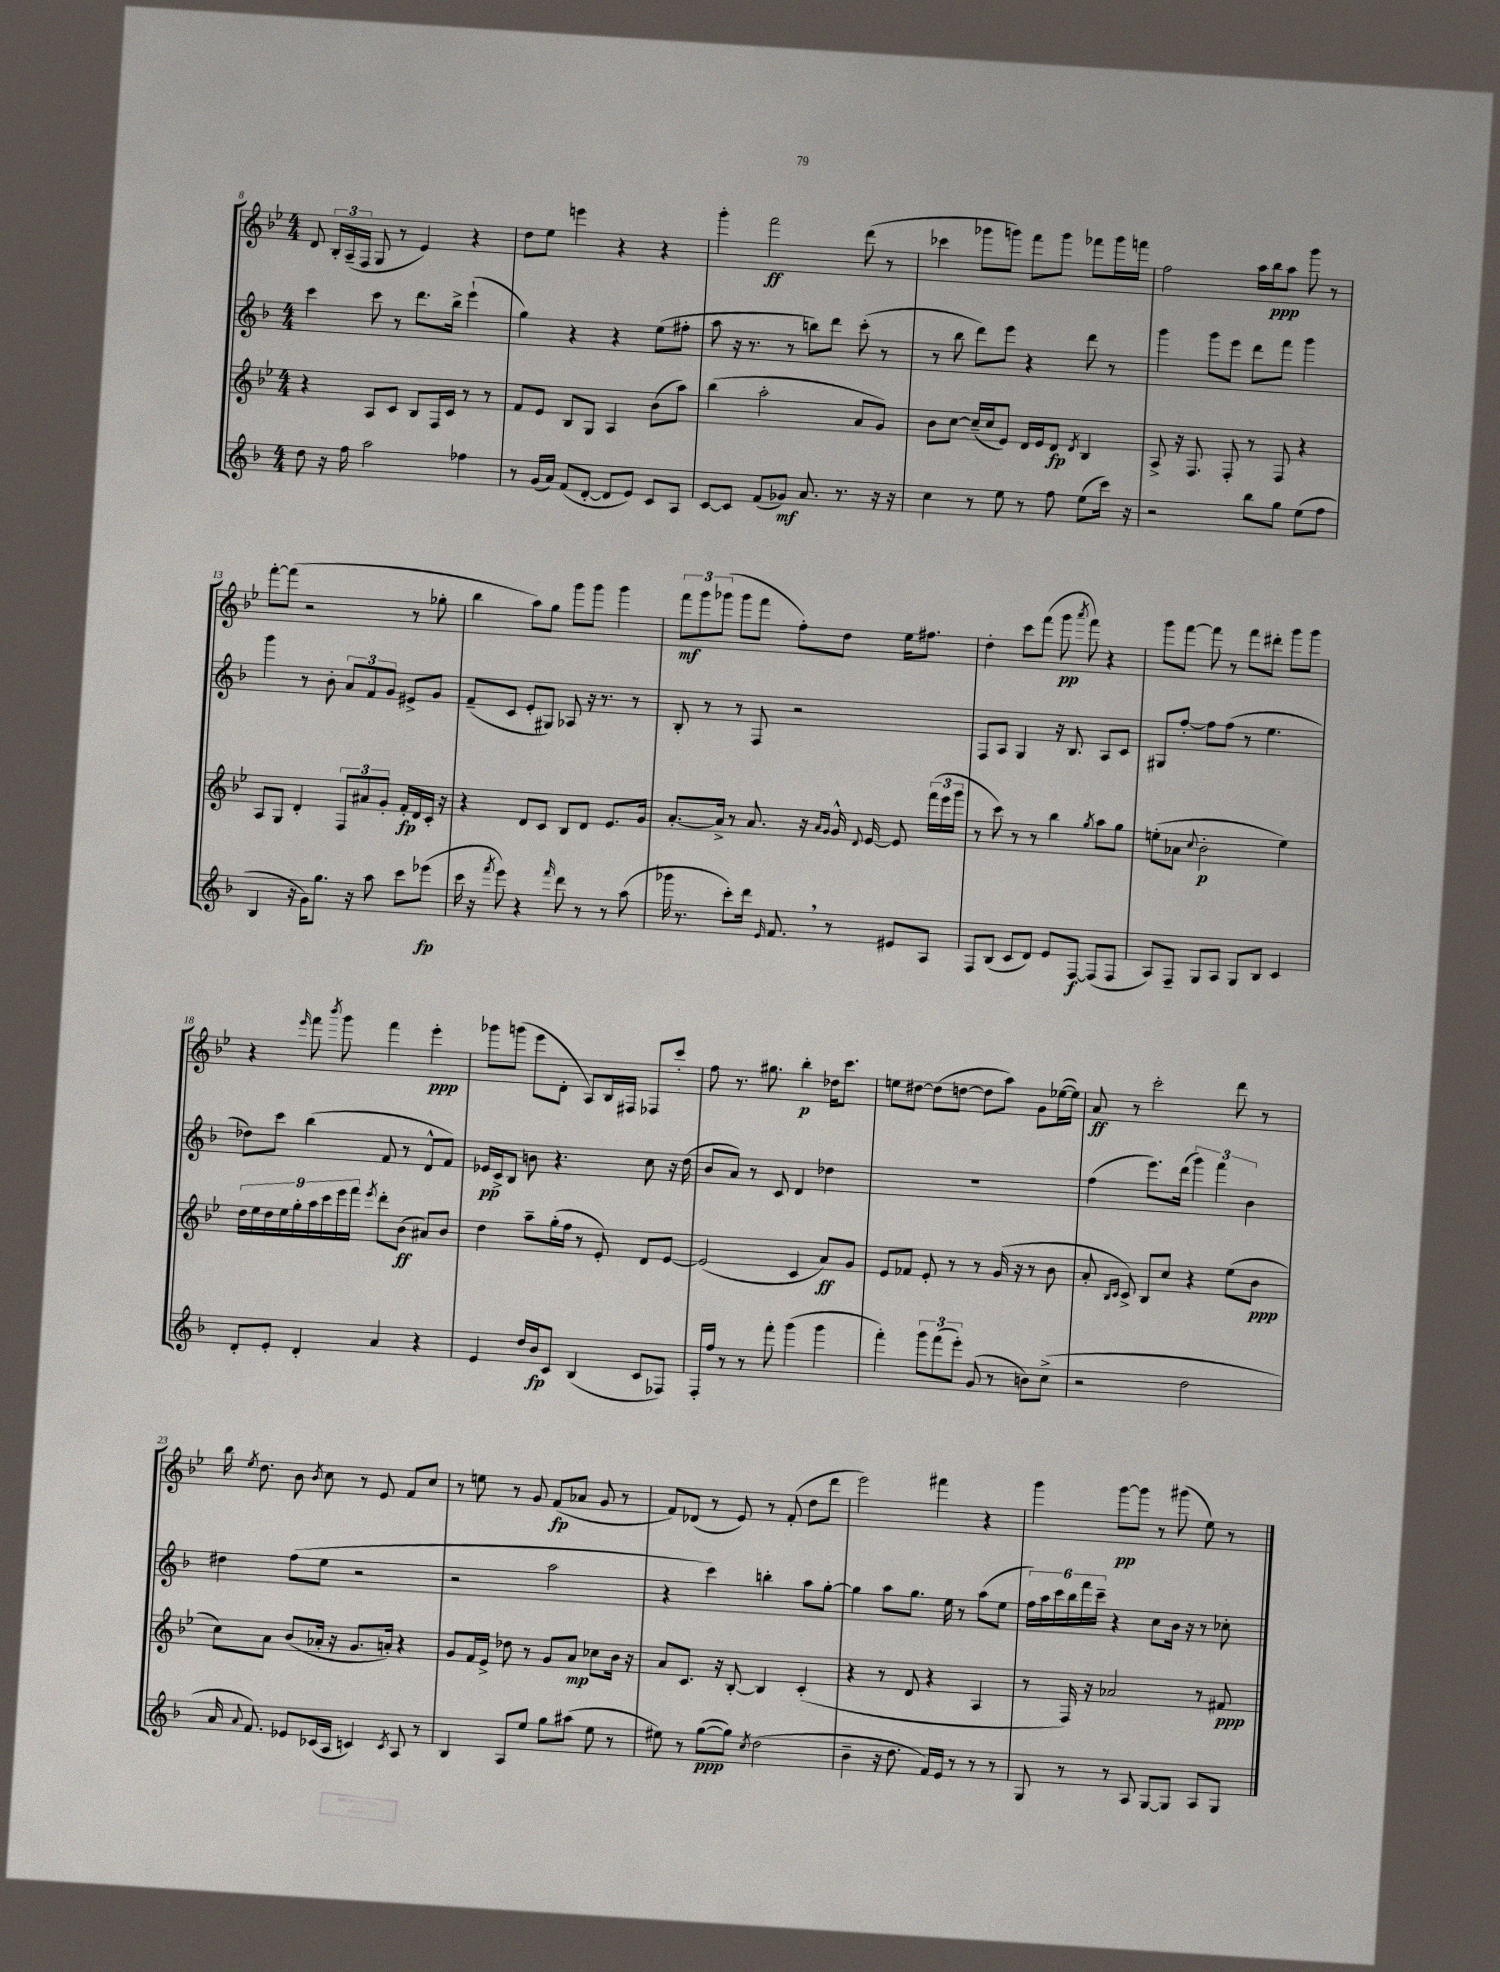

**kern	**kern	**kern	**kern
*staff4	*staff3	*staff2	*staff1
*clefG2	*clefG2	*clefG2	*clefG2
*k[b-]	*k[b-e-]	*k[b-]	*k[b-e-]
*M4/4	*M4/4	*M4/4	*M4/4
8dd	4r	4ccc	8d
16r	.	.	24B-'
.	.	.	(24A~
16ff	.	.	.
.	.	.	24F
2aa	8A	8ccc	8G
.	8c	8r	8r
.	8B-	8.ddd	4e-)
.	16F	.	.
.	16c	16bb-^	.
4ff-	8r	(4eee`	4r
.	8r	.	.
=	=	=	=
8r	8f	4gg)	8dd
(16g	8e-	.	8ee-
16a)	.	.	.
(8f	8B-	4r	4eee
[8d'	8G	.	.
8d]	4A	4r	4r
8e)	.	.	.
8c	(8b-	(8ee	4r
8A	8aa)	8ff#'	.
=	=	=	=
[8c	(4bb-	8aa	4ggg'
8c]	.	16r	.
.	.	8.r	.
(8f	2aa'	.	2fff
8g-)	.	8r	.
8.a	.	8bb)	.
.	.	8ddd	.
8.r	.	.	.
.	8a	(8ccc'	(8ddd
16r	8g)	8r	8r
16r	.	.	.
=	=	=	=
4cc	8b-	8r	4ccc-
.	[8cc	8bb-	.
8r	(16cc~]	8ddd)	8ggg-
.	16cc	.	.
8ee	8e-)	8eee	8ggg)
8r	16d	4r	8fff
.	16e-	.	.
8ff	8d	.	8ggg
.	8qd	.	.
(8ee	4B-	8ddd	8fff-
16ccc)	.	8r	16ggg
16r	.	.	16fff
=	=	=	=
2r	8A^	4ggg	2ff
.	16r	.	.
.	8.F	.	.
.	.	8ggg	.
.	8F'	8eee	.
8bb-	8r	8ddd	16aa
.	.	.	16bb-
8gg	8F	8fff	8aa
(8ee	4r	4ggg	8ggg
8ff	.	.	8r
=	=	=	=
4B-	8A	4ggg	[8fff'
.	8G	.	(8fff]
16r	4d'	8r	2r
16g)	.	.	.
8.gg	.	8b-'	.
.	12F	12a	.
16r	.	.	.
.	12a#	12f	.
8aa	.	.	.
.	12g'	12g	.
8ccc	16f'	8e#^	8r
.	16d	.	.
(8eee-	16c'	8g	8gg-'
.	16r	.	.
=	=	=	=
16ccc	4r	(8f~	4bb-
16r	.	.	.
8qfff	.	.	.
8eee)	.	8c	.
4r	8d	8e'	8aa)
.	8c	8G#)	8gg
16qqfff	.	.	.
8ddd	8B-	8A-	8ggg
8r	8d	16r	8ggg
.	.	8.r	.
8r	8.e-	.	4ggg
(8aa	.	8r	.
.	16g	.	.
=	=	=	=
16ggg-	[8.a'	8B-'	12fff
8.r	.	.	.
.	.	.	12ggg
.	.	8r	.
.	.	.	(12ggg-
.	16a^]	.	.
8ccc')	8r	8r	8ggg-
16ddd	8.a	8F	8fff
16qqe	.	.	.
8.f	.	.	.
.	.	2r	8ff')
.	16r	.	.
.	16qqa	.	.
.	16qqg	.	.
8r	16g^^	.	8dd
.	8qqd	.	.
.	[16e-	.	.
8e#	8e-]	.	16ee-
.	.	.	8.ff#
8A	(24fff	.	.
.	24eee-	.	.
.	24ggg	.	.
=	=	=	=
8F	8r	8F	4dd'
(8B-	8ccc)	8A	.
8c	8r	4G	8ccc
8d)	8r	.	(8fff
8e	4bb-	16r	8ggg
.	.	8.B-	.
.	.	.	8qaaa
[8F	.	.	8fff)
.	8qgg	.	.
(8F]	8aa	8A	4r
8F	8gg	8c	.
=	=	=	=
8A)	(8ee'	8G#	8ggg
8F~	8a-	[8ff'	[8fff
.	8qqcc	.	.
8G	2b-'	8ff]	8fff]
8A	.	(8ff	8r
8G	.	8r	8fff
8B-	.	4.ee	8ddd#'
4c	4ee)	.	8ggg
.	.	.	8ggg
=	=	=	=
8d'	18dd	8dd-)	4r
.	18ee-	.	.
.	18dd	.	.
8e'	.	8ccc	.
.	18ee-	.	.
.	18gg'	.	.
.	.	.	16qqeee-
4d'	.	(4bb-	8fff
.	18aa	.	.
.	18ccc	.	.
.	.	.	8qbbb-
.	.	.	8ggg
.	18eee-	.	.
.	18fff	.	.
.	8qeee-	.	.
4a	8ddd'	8f	4fff
.	(8b-	8r	.
4r	8a#)	8d^^	4eee-'
.	8b-	8f)	.
=	=	=	=
4e	4dd	16e-	8ggg-
.	.	16c^	.
.	.	8B-	(8ggg
16dd	8aa~	8b	8eee-
16b-	.	.	.
8c	(16gg'	4.r	8d'
.	16ff	.	.
(4B-	8r	.	8A)
.	8e-')	.	16B-
.	.	.	16F#
8c	8d	8cc	8F-
8F-)	[8e-	16r	8ccc'
.	.	(16dd	.
=	=	=	=
16F'	(2e-]	8b-	8ff
16ff	.	.	.
8r	.	8a)	8.r
8r	.	8r	.
.	.	.	8.gg#
8fff'	.	8c	.
(4ggg	4c	4d	4bb-'
4ggg	8a)	4dd-	16dd-
.	.	.	8.ccc
.	8g	.	.
=	=	=	=
4fff')	8e-	1r	8ee
.	8f-	.	[8dd#
12ggg	8e-'	.	(8dd#]
(12fff	.	.	.
.	8r	.	[8dd
12eee')	.	.	.
(8g	8r	.	8dd]
8r	(16g	.	8aa)
.	16r	.	.
8b)	8r	.	8g
(8cc^	8b-	.	([16ee-
.	.	.	16ee-])
=	=	=	=
2r	8a'	(4ff	8a
.	16qqB-	.	.
.	16qqc	.	.
.	8c^)	.	8r
.	8B-	8.eee)	2ccc'
.	8cc	.	.
.	.	(16ddd	.
2dd	4r	6ggg)	.
.	.	6fff	.
.	(8ee-	.	8ddd
.	.	6b-	.
.	8b-	.	8r
=	=	=	=
16a	8cc)	4dd#	16bb-
8qqa	.	.	8qee-
8.f)	.	.	8.dd
.	8a	.	.
8e-	(8b-	(8ff	8b-
.	.	.	8qb-
(16c-	16a-'	8ee	8cc
16A	16r	.	.
4c)	8.g	2r	8r
.	.	.	8e-
.	16a')	.	.
8qc	.	.	.
8A	4r	.	8f
8r	.	.	8cc
=	=	=	=
4B-	8g	2r	8r
.	16f	.	8ee
.	16e-^	.	.
8A	8dd-	.	8r
8ee	8r	.	8g
8gg	8g	2aa	(8f
(8aa#	8a	.	8a-
8ee	8cc-	.	8g
8r	16b-	.	8r
.	16r	.	.
=	=	=	=
8ee#)	8a	4r	8f)
8r	8.c	.	(8d-
([8gg	.	4ccc)	8r
.	16r	.	.
8gg])	[8B-'	.	8e-)
8qcc	.	.	.
(2dd	4B-]	4bb'	8r
.	.	.	(8f'
.	(4c'	8aa	8dd
.	.	[8gg'	8ddd
=	=	=	=
4b-~	4r	4gg]	2eee-)
16r	8r	8aa	.
8.dd	.	.	.
.	8d	8.gg	.
16f)	4r	.	4fff#
16e	.	16ee	.
8r	.	8r	.
8r	4A	(8aa	4r
8r	.	8ee	.
=	=	=	=
8G	8r	24ff)	4ggg
.	.	24aa	.
.	.	24ccc	.
8r	16F)	24bb-	.
.	.	24fff	.
.	16r	.	.
.	.	24ccc~	.
8r	2a-	4r	[8ggg
8A	.	.	8ggg]
[8G	.	8cc	8r
8G]	.	16b-	(8ggg#
.	.	16r	.
8A	8r	8r	8ee-)
8G	8f#	8cc-'	8r
==	==	==	==
*-	*-	*-	*-
